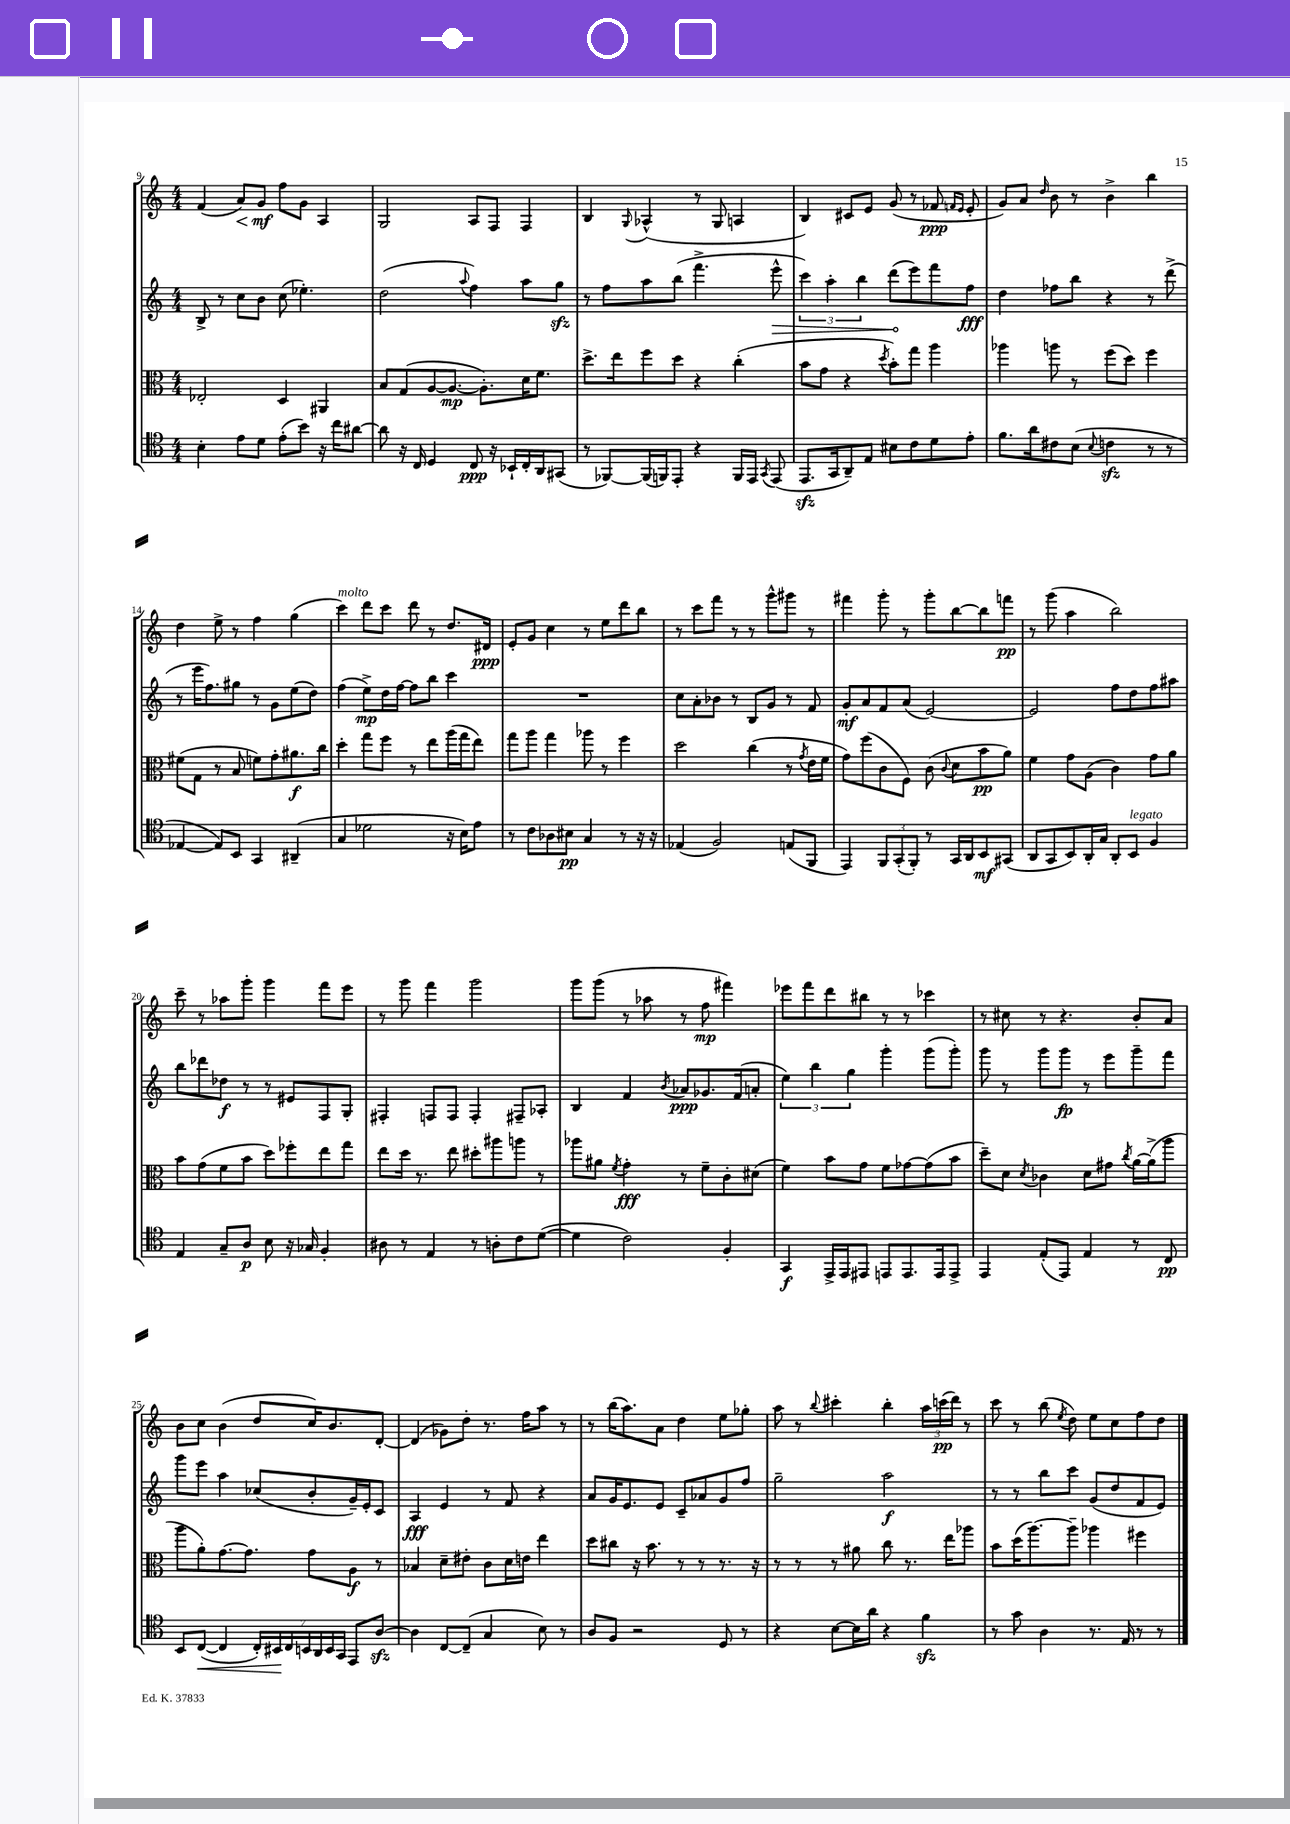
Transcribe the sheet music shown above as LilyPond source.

<<
\new StaffGroup <<
\new Staff = "s0" {
    \clef treble \key c \major \numericTimeSignature \time 4/4
    \autoBeamOff f'4( a'8[\<) g'8]\mf\! f''8[ g'8] a4 |
    g2 a8[ f8] f4 |
    b4 \appoggiatura { g8 } aes4-^( r8 g8 a4 |
    b4) cis'8[ e'8] g'8( r8 fes'8\ppp \grace { f'16[ e'16] } e'8-. |
    g'8[) a'8] \grace { d''16 } b'8 r8 b'4-> b''4 |
    d''4 e''8-> r8 f''4 g''4( |
    c'''4^\markup { \italic "molto" }) d'''8[ c'''8] d'''8 r8 d''8.[ dis'16]\ppp |
    e'8[-. g'8] c''4 r8 e''8[ d'''8 b''8] |
    r8 c'''8[ f'''8] r8 r8 g'''8[-^ gis'''8] r8 |
    fis'''4 g'''8-. r8 g'''8[-. b''8~ b''8 f'''8]\pp |
    r8 g'''8( a''4 b''2) |
    c'''8-- r8 aes''8[ g'''8]-. g'''4 f'''8[ e'''8] |
    r8 g'''8 f'''4 g'''2 |
    g'''8[ g'''8]( r8 aes''8 r8 f''8\mp fis'''4) |
    ees'''8[ f'''8 d'''8 bis''8] r8 r8 ces'''4 |
    r8 cis''8 r8 r4. b'8[-. a'8] |
    b'8[ c''8] b'4( d''8[ c''16) b'8. d'8]~-. |
    d'4( ges'8[) d''8]-. r8. f''16[ a''8] r8 |
    r8 b''16[( a''8.) a'8] d''4 e''8[ ges''8]-. |
    a''8 r8 \appoggiatura { b''8 } cis'''4-. b''4-. \tuplet 3/2 { a''16[ c'''16\pp( d'''16]) } r8 |
    c'''8 r8 b''8( \acciaccatura { e''8 } d''8) e''8[ c''8 f''8 d''8] \bar "|." |
}
\new Staff = "s1" {
    \clef treble \key c \major \numericTimeSignature \time 4/4
    \autoBeamOff b8-> r8 c''8[ b'8] c''8( ees''4.-.) |
    d''2( \appoggiatura { a''8 } f''4) a''8[ g''8]\sfz |
    r8 f''8[ a''8 b''8]( f'''4.-> \once \override Hairpin.circled-tip = ##t e'''8-^\> |
    \tuplet 3/2 { c'''4) a''4-. b''4 } d'''8[\!( e'''8) f'''8 f''8]\fff |
    d''4 fes''8[ b''8] r4 r8 d'''8->( |
    r8 e'''16[ f''8.) gis''8] r8 g'8[ e''8( d''8]) |
    f''4( e''8[->\mp) d''16 f''16]~ f''8[ b''8] c'''4 |
    R1 |
    c''8[ a'8-. bes'8] r8 b8[ g'8] r8 f'8 |
    g'8[-.\mf a'8 f'8 a'8]( e'2~) |
    e'2 f''8[ d''8 f''8 ais''8] |
    b''8[ des'''8 des''8]\f r8 r8 eis'8[ f8 g8]-. |
    fis4-. f8[ f8] f4-. fis8[-- aes8]-. |
    b4 f'4 \acciaccatura { b'8 } aes'8[\ppp ges'8. f'16( a'8]-. |
    \tuplet 3/2 { e''4) b''4 g''4 } g'''4-. g'''8[( g'''8]-.) |
    g'''8 r8 g'''8[ g'''8]\fp r8 e'''8[ g'''8-- f'''8] |
    g'''8[ e'''8] a''4 ces''8[( b'8-. g'16--) e'16-. c'8] |
    a4\fff e'4 r8 f'8 r4 |
    a'8[ g'16 e'8. e'8] c'8[-- aes'8 g'8 f''8] |
    g''2-- a''2\f |
    r8 r8 b''8[ c'''8] g'8[( d''8 f'8 e'8]) \bar "|." |
}
\new Staff = "s2" {
    \clef alto \key c \major \numericTimeSignature \time 4/4
    \autoBeamOff ees2-. d4 ais,4 |
    b8[ g8( a8~ a8.]~\mp a8.[-.) d'16 f'8.] |
    d''8.[-> e''16 f''8 d''8] r4 c''4-.( |
    b'8[ g'8] r4 \acciaccatura { d''8 } b'8[-.) g''8] a''4 |
    aes''4 a''8 r8 f''8[( d''8]) f''4 |
    fis'8[( g8] r8 b8 f'8[) g'8-. ais'8.\f c''16] |
    d''4-. g''8[ f''8] r8 e''8[ a''16( g''16 e''8]) |
    g''8[ a''8] g''4 aes''8 r8 f''4 |
    d''2 c''4( r8 \acciaccatura { g'8 } e'16[ f'16] |
    g'8[) f''8( c'8 f8]) c'8( \appoggiatura { c'8 } d'8[ b'8\pp a'8]) |
    f'4 g'8[ a8]( c'4) g'8[ a'8] |
    b'8[ g'8( f'8 b'8] d''8[) fes''8-. e''8 g''8] |
    e''8[ d''16] r8. e''8 dis''8[-. ais''8 a''8] r8 |
    aes''8[ ais'8] \acciaccatura { f'8 } g'4-.\fff r8 f'8[-- c'8-. dis'8]( |
    f'4) b'8[ g'8] f'8[ ges'8~ ges'8( b'8] |
    d''8[--) d'8] \acciaccatura { d'8 } ces'4 d'8[ gis'8] \acciaccatura { c''8 } a'16[~ a'16->( a''8] |
    a''8[ a'8-.) g'8.~ g'8.] g'8[ a8]\f r8 |
    bes4 d'8[-- eis'8]-. c'8[ d'16 e'16] e''4 |
    d''8[ cis''8] r16 b'8. r8 r8 r8. r16 |
    r8 r8 r8 ais'8 c''8 r8. e''16[ aes''8] |
    b'8[ d''16( a''8.~) a''8]-- aes''4 fis''4 \bar "|." |
}
\new Staff = "s3" {
    \clef tenor \key c \major \numericTimeSignature \time 4/4
    \autoBeamOff b4-. e'8[ d'8] e'8[-.( b'8]) r16 c''16[ ais'8]~ |
    ais'8 r16 c16 d4 c8\ppp r16 bes,16[-! c16-. a,16 gis,8]( |
    r8 fes,8[~) fes,16( f,16) e,8]-. r4 f,16[ e,16] \acciaccatura { g,8 } e,8( |
    e,8.[\sfz g,16 a,8--) e8] bis8[ c'8 d'8 e'8]-. |
    f'8.[ a'16 cis'8 b8]( \appoggiatura { b8 } c'4\sfz r8 r8 |
    ees4~ ees8[) b,8] g,4 ais,4--( |
    g4 des'2 r16 b16[) e'8] |
    r8 c'8[ aes8 bis8]\pp g4 r8 r16 r16 |
    ees4( f2) e8[( f,8] |
    e,4) \tuplet 3/2 { f,8[ g,8-.( f,8]-.) } r8 g,16[ a,16 b,8\mf gis,8]( |
    a,8[ g,8 b,8) a,16-. g16] a,8[-. b,8]^\markup { \italic "legato" } f4 |
    e4 g8[-- a8]\p b8 r16 ges16 f4-. |
    ais8 r8 e4 r8 a8[-. c'8 d'8]~( |
    d'4 c'2) f4-. |
    g,4\f e,16[-> e,16 eis,8] e,8[ e,8. e,16 e,8]-> |
    e,4 e8[-.( e,8]) e4 r8 c8\pp |
    b,8[ c8]~\<( c4 \tuplet 7/4 { c16[-.) bis,16\! c16 b,16 a,16 b,16 g,16] } e,8[ a8]~\sfz |
    a4 c8[~ c8]--( g4 b8) r8 |
    a8[ f8] r2 d8 r8 |
    r4 b8[~ b16 a'16] r4 f'4\sfz |
    r8 g'8 a4 r8. e16 r8 r8 \bar "|." |
}
>>
>>
\layout { \context { \Score currentBarNumber = #9 } }
